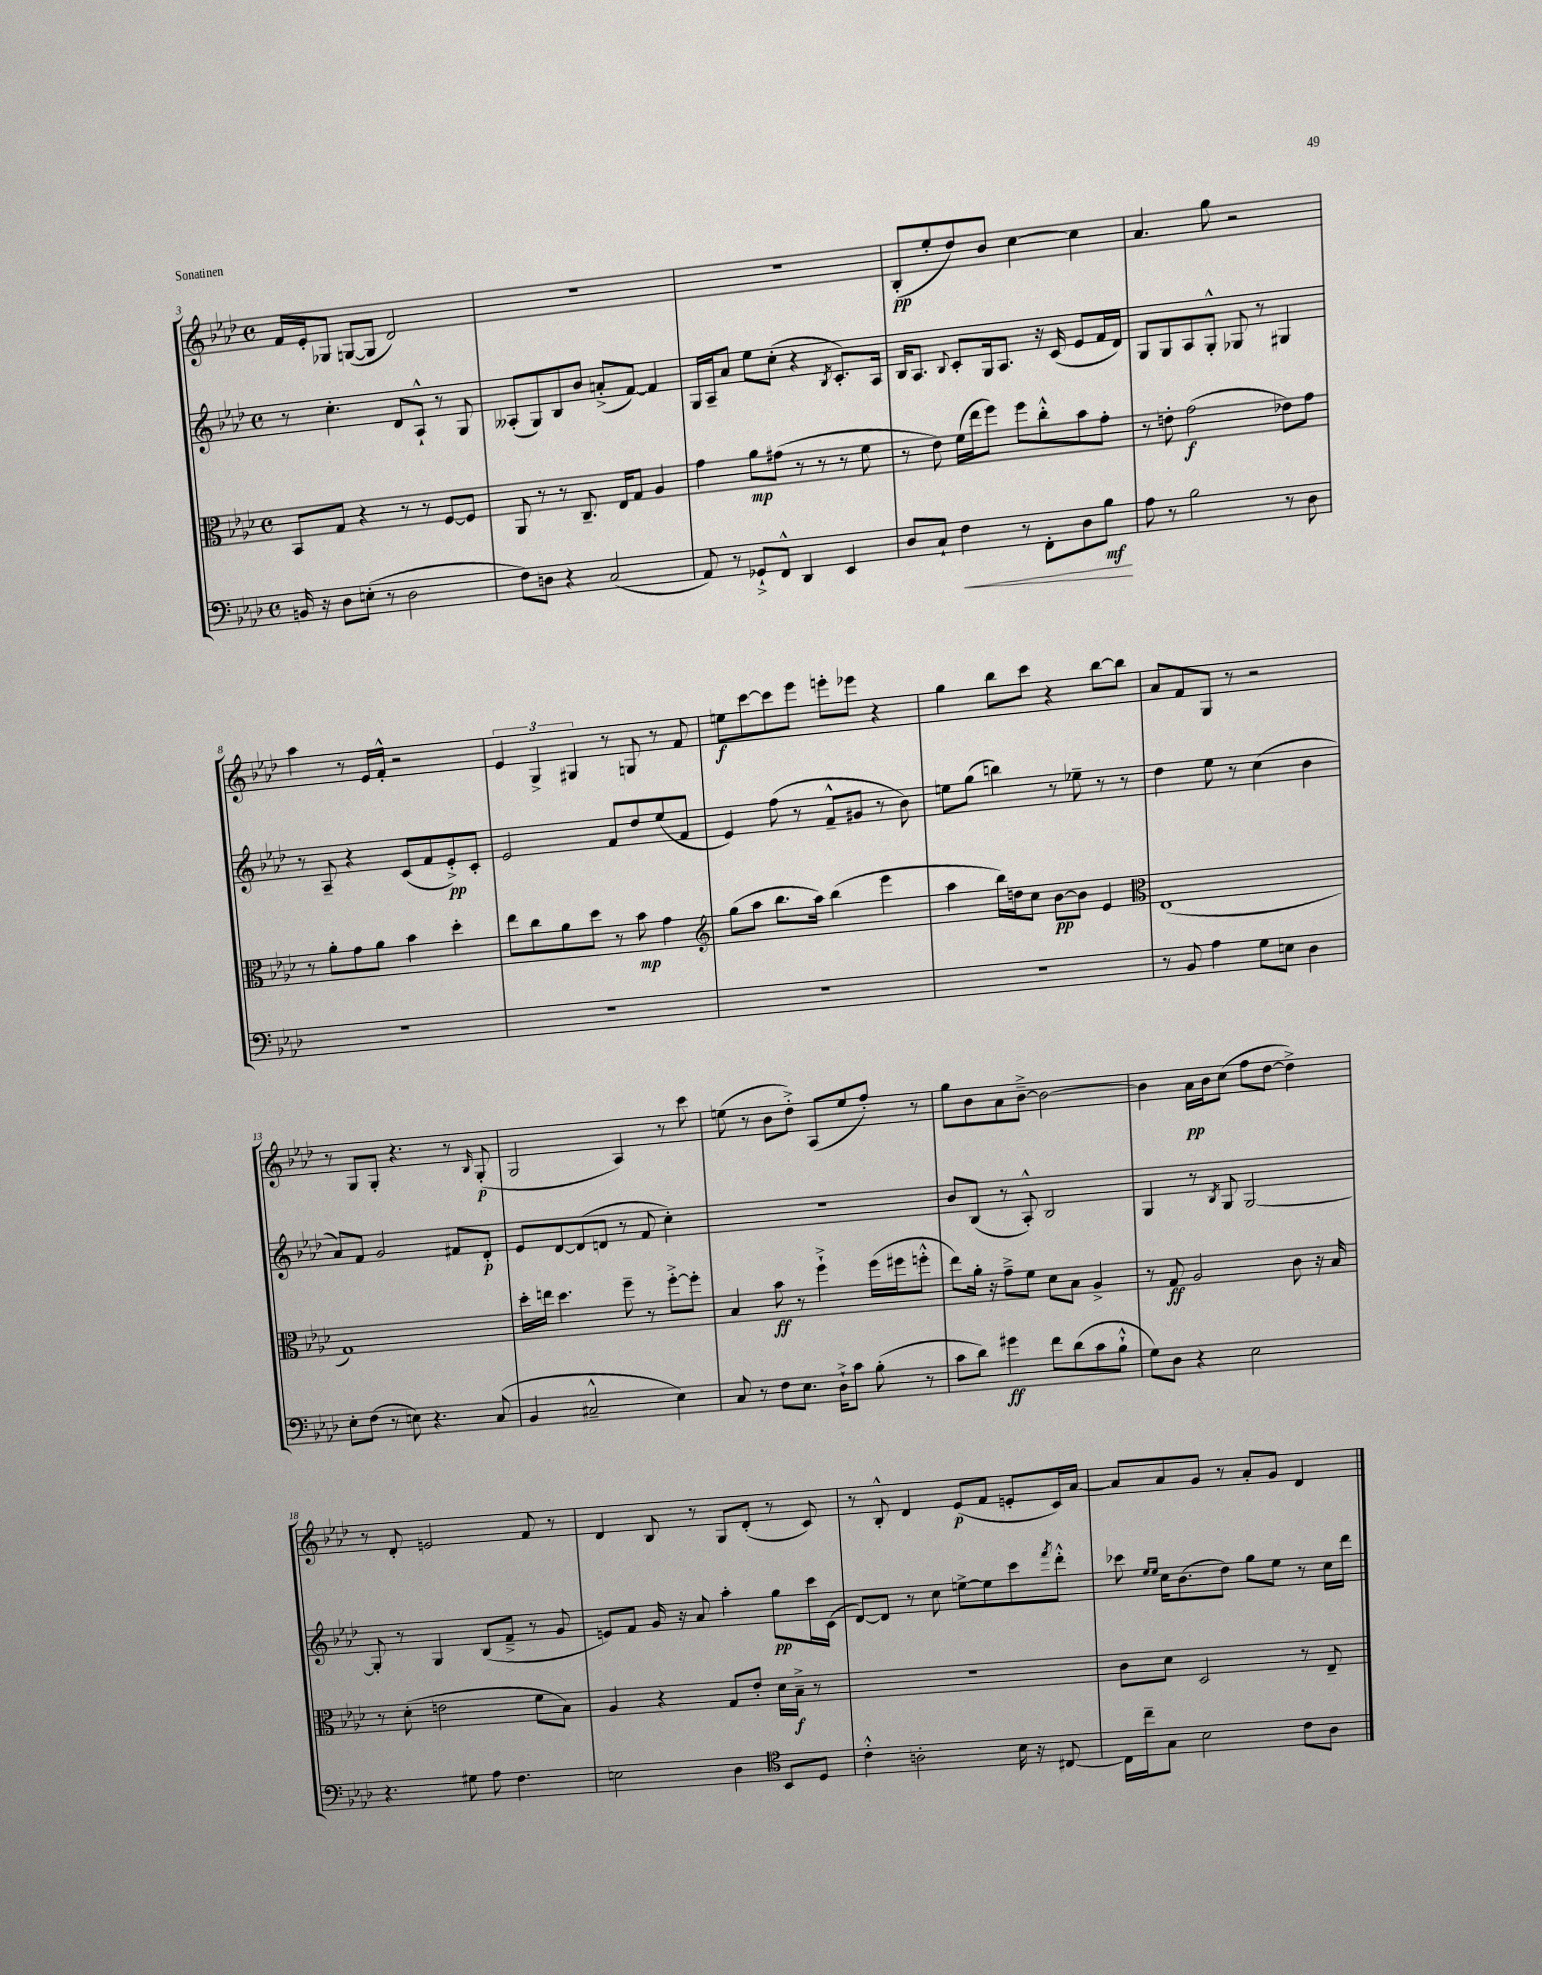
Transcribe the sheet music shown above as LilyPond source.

<<
\new StaffGroup <<
\new Staff = "s0" {
    \clef treble \key aes \major \defaultTimeSignature \time 4/4
    f'16 ees'16-. ges8 g8~( g8 des'2) |
    R1 |
    r1 |
    bes8-.\pp( ees''8-. des''8) bes'8 c''4~ c''4 |
    aes'4. g''8 r2 |
    aes''4 r8 ees'16 f'16-.-^ r2 |
    \tuplet 3/2 { ees'4 g4-> gis4 } r8 g8 r8 f'8 |
    e''8\f c'''8~ c'''8 ees'''8 e'''8-. ees'''8 r4 |
    g''4 bes''8 c'''8 r4 bes''8~ bes''8 |
    aes'8 f'8 g8 r8 r2 |
    r8 g8 g8-. r4. r8 \grace { bes16 } g8-.\p( |
    g2 aes4) r8 c'''8 |
    e''8( r8 bes'8 des''8-.->) aes8( e''8 f''8-.) r8 |
    g''8 bes'8 aes'8 bes'8~---> bes'2~ |
    bes'4 aes'16\pp bes'16 c''8( f''8 des''8~ des''4->) |
    r8 des'8-. e'2 f'8 r8 |
    des'4 bes8 r8 g8 des'8-.( r8 c'8) |
    r8 bes8-.-^ des'4 ees'8\p( f'8 e'8-. c'16) aes'16~ |
    aes'8 aes'8 g'8 r8 aes'8-. g'8 des'4 \bar "|." |
}
\new Staff = "s1" {
    \clef treble \key aes \major \defaultTimeSignature \time 4/4
    r8 c''4.-. des'8 aes8-!-^ r8 g8 |
    aeses8-.( g8) bes8 bes'8 a'8-.->( f'8~) f'4 |
    g16 aes16-- aes'8 ees''8 c''8-.( r4 \acciaccatura { bes8 } c'8.-.) aes16 |
    bes16 aes8. \appoggiatura { bes8 } c'8-. g16 aes8. r16 c'16( ees'8 f'16 des'16) |
    g8 g8 aes8 g8-.-^ ges8 r8 gis4 |
    r8 aes8-- r4 c'8( f'8 ees'8-.->\pp) c'8-. |
    ees'2 f'8 des''8 ees''8( f'8 |
    ees'4) f''8( r8 f'8---^ gis'8 r8 bes'8) |
    e''8 g''8( b''4) r8 ees''8-- r8 r8 |
    des''4 ees''8 r8 c''4( bes'4 |
    aes'8) f'8 g'2 fis'8 des'8-.\p |
    ees'8 des'8~ des'8( d'8 r8 f'8 c''4-.) |
    r1 |
    bes'8 bes8( r8 aes8-.-^) bes2 |
    g4 r8 \acciaccatura { bes8 } g8 g2~ |
    g8-. r8 g4 bes8( f'8---> r8 g'8 |
    e'8) f'8 g'16 r16 aes'8 aes''4-. g''8\pp c'''16 c'16( |
    des'8~) des'8 r8 c''8 e''8~-> e''8 c'''8 \acciaccatura { f'''8 } des'''8-.-^ |
    ces'''8 \grace { ees''16 ees''16 } c''16 bes'8.( des''8) g''8 ees''8 r8 c''16 des'''16 \bar "|." |
}
\new Staff = "s2" {
    \clef alto \key aes \major \defaultTimeSignature \time 4/4
    bes,8 g8 r4 r8 r8 f8~ f8 |
    aes,8 r8 r8 c8.-- ees16 g8 aes4 |
    g'4 aes'8\mp gis'8( r8 r8 r8 f'8 |
    r8 ees'8) f'16( ees''16 f''8) f''8 c''8-.-^ bes'8 g'8-. |
    r8 e'8-. g'2\f( ees'8) g'8 |
    r8 aes'8-. g'8 aes'8 bes'4 des''4-. |
    ees''8 c''8 aes'8 des''8 r8 bes'8\mp g'4 |
    \clef treble g''8( aes''8 bes''8. aes''16) bes''4( ees'''4 |
    aes''4 bes''16) d''16 c''8 bes'8~\pp bes'8 ees'4 |
    \clef alto ees1( |
    g1) |
    des''16-. e''16 des''4. f''8-- r8 f''8~-.-> f''8-. |
    bes4 bes'8\ff r8 f''4-!-> f''16( fis''16 f''8-.-^ |
    ees''8) aes'16-. r16 g'8---> f'8 des'8 bes8 aes4-> |
    r8 g8\ff aes2 c'8 r16 bes16 |
    r8 des'8-.( e'2 f'8 bes8) |
    aes4 r4 g8 ees'8-. des'16 bes16--->\f r8 |
    R1 |
    c'8 des'8 des2 r8 ees8-- \bar "|." |
}
\new Staff = "s3" {
    \clef bass \key aes \major \defaultTimeSignature \time 4/4
    b,16 r16 des8 e8-.( r8 des2 |
    f8) d8 r4 c2( |
    aes,8) r8 ges,8-!-> f,8-^ des,4 ees,4 |
    des8 c8-! f4\< r8 f,8-. des8 bes8\mf\! |
    aes8 r8 bes2 r8 des8 |
    R1 |
    R1 |
    R1 |
    R1 |
    r8 bes,8 aes4 g8 e8 des4 |
    ees8-. f8( r8 e8) r4. c8( |
    bes,4 cis2---^ ees4) |
    c8 r8 f8 ees8. des16-!-> c'8 bes8-.( r8 |
    c'8 des'8) gis'4\ff f'8 des'8( c'8 bes8-!-^ |
    g8) des8 r4 ees2 |
    r4. gis8 aes8 f4. |
    e2 des4 \clef tenor bes,8 des8 |
    c'4-.-^ a2-. bes16 r16 cis8~ |
    cis16 c''16-- g8 bes2 c'8 aes8 \bar "|." |
}
>>
>>
\layout { \context { \Score currentBarNumber = #3 } }
